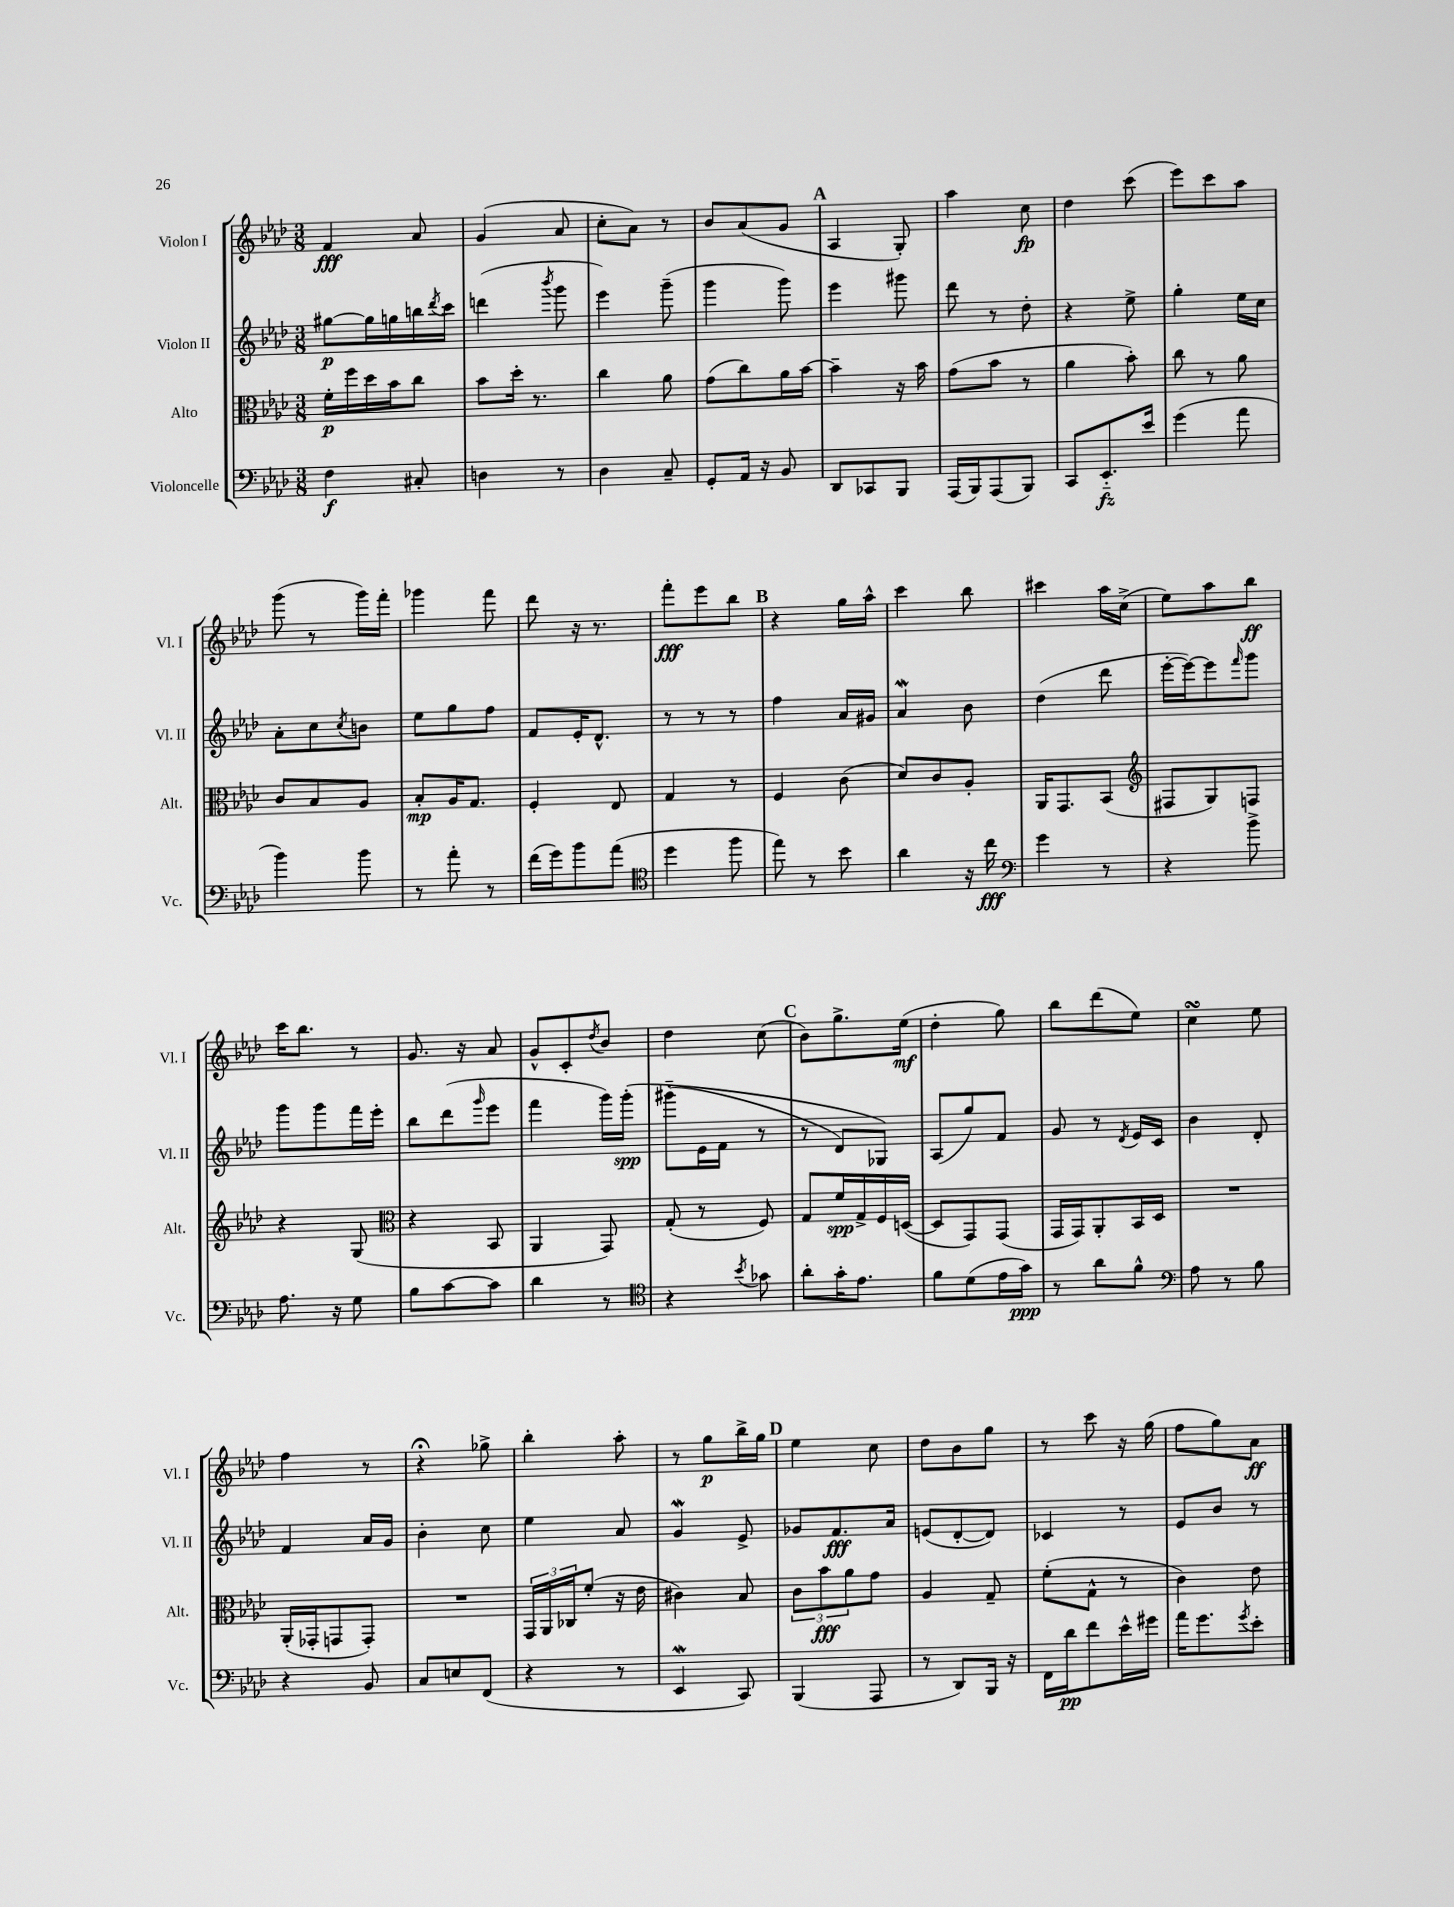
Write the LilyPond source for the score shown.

<<
\new StaffGroup <<
\new Staff = "s0" \with { instrumentName = "Violon I" shortInstrumentName = "Vl. I" } {
    \clef treble \key aes \major \numericTimeSignature \time 3/8
    f'4\fff aes'8 |
    g'4( aes'8 |
    c''8-. aes'8) r8 |
    bes'8 aes'8( g'8 |
    \mark \markup { \bold "A" } aes4 g8-.) |
    aes''4 c''8\fp |
    des''4 c'''8( |
    ees'''8) c'''8 aes''8 |
    g'''8( r8 g'''16) f'''16-. |
    ges'''4 f'''8 |
    des'''8 r16 r8. |
    f'''8-.\fff ees'''8 bes''8 |
    \mark \markup { \bold "B" } r4 g''16 aes''16-^ |
    c'''4 bes''8 |
    cis'''4 aes''16 c''16->( |
    ees''8) aes''8 bes''8\ff |
    c'''16 bes''8. r8 |
    g'8. r16 aes'8 |
    g'8-^ c'8-. \acciaccatura { des''8 } bes'8 |
    des''4 c''8( |
    \mark \markup { \bold "C" } bes'8) g''8.-> ees''16\mf( |
    des''4-. g''8) |
    bes''8 des'''8( ees''8) |
    c''4\turn ees''8 |
    f''4 r8 |
    r4\fermata ges''8-> |
    bes''4-. aes''8-. |
    r8 g''8\p bes''16-> g''16 |
    \mark \markup { \bold "D" } ees''4 c''8 |
    des''8 bes'8 g''8 |
    r8 c'''8 r16 g''16( |
    f''8 g''8) aes'8\ff \bar "|." |
}
\new Staff = "s1" \with { instrumentName = "Violon II" shortInstrumentName = "Vl. II" } {
    \clef treble \key aes \major \numericTimeSignature \time 3/8
    gis''8~\p gis''16 g''16 b''16 \acciaccatura { des'''8 } c'''16 |
    d'''4( \acciaccatura { bes'''8 } g'''8 |
    ees'''4) g'''8--( |
    g'''4 g'''8) |
    \mark \markup { \bold "A" } ees'''4 gis'''8 |
    des'''8 r8 des''8-. |
    r4 ees''8-> |
    g''4-. ees''16 c''16 |
    aes'8-. c''8 \acciaccatura { c''8 } b'8 |
    ees''8 g''8 f''8 |
    f'8 ees'16-. des'8.-^ |
    r8 r8 r8 |
    \mark \markup { \bold "B" } f''4 aes'16 gis'16 |
    aes'4\mordent bes'8 |
    des''4( des'''8 |
    ees'''16~-. ees'''16~) ees'''8 \grace { f'''16 } g'''8 |
    g'''8 g'''8 f'''16 ees'''16-. |
    bes''8 des'''8( \grace { g'''16 } ees'''8 |
    f'''4 g'''16) g'''16-.\spp\( |
    gis'''8-_( ees'16 f'16 r8 |
    \mark \markup { \bold "C" } r8 des'8) ges8\) |
    aes8( g''8) f'8 |
    g'8 r8 \acciaccatura { des'8 } ees'16 c'16 |
    bes'4 des'8-. |
    f'4 aes'16 g'16 |
    bes'4-. c''8 |
    ees''4 aes'8 |
    g'4\mordent ees'8-> |
    \mark \markup { \bold "D" } ges'8 f'8.\fff aes'16 |
    e'8( des'8~-. des'8) |
    ces'4 r8 |
    ees'8 bes'8 r8 \bar "|." |
}
\new Staff = "s2" \with { instrumentName = "Alto" shortInstrumentName = "Alt." } {
    \clef alto \key aes \major \numericTimeSignature \time 3/8
    f'16-.\p f''16 des''16 bes'16 c''8 |
    bes'8 des''16-. r8. |
    c''4 aes'8 |
    g'8( c''8) aes'16 bes'16~ |
    \mark \markup { \bold "A" } bes'4-- r16 bes'16 |
    g'8( bes'8 r8 |
    aes'4 bes'8-.) |
    c''8 r8 aes'8 |
    c'8 bes8 aes8 |
    bes8-.\mp aes16 g8. |
    f4-. ees8 |
    g4 r8 |
    \mark \markup { \bold "B" } f4 c'8( |
    des'8) c'8 aes8-. |
    aes,16 g,8. bes,8( |
    \clef treble fis8 g8) f8 |
    r4 g8( |
    \clef alto r4 bes,8 |
    aes,4 g,8) |
    g8-.( r8 f8) |
    \mark \markup { \bold "C" } g8 f'16\spp g16-> f16 d16~( |
    d8 g,8) g,8( |
    g,16 g,16) aes,8-. bes,16 des16 |
    R4. |
    aes,16-.( ges,16-. g,8 g,8-.) |
    R4. |
    \tuplet 3/2 { g,16 aes,16 ces16 } f'8-.( r16 ees'16 |
    cis'4) bes8 |
    \mark \markup { \bold "D" } \tuplet 3/2 { c'8 bes'8\fff aes'8 } g'8 |
    aes4 g8-- |
    f'8-.( g8-^ r8 |
    c'4) ees'8 \bar "|." |
}
\new Staff = "s3" \with { instrumentName = "Violoncelle" shortInstrumentName = "Vc." } {
    \clef bass \key aes \major \numericTimeSignature \time 3/8
    f4\f cis8-. |
    d4 r8 |
    des4 c8-- |
    g,8-. aes,16 r16 bes,8 |
    \mark \markup { \bold "A" } des,8 ces,8 bes,,8 |
    aes,,16( bes,,16) aes,,8( bes,,8) |
    c,8 ees,8.-_\fz ees'16 |
    g'4( aes'8 |
    bes'4) bes'8 |
    r8 aes'8-. r8 |
    f'16( g'16) bes'8 aes'8( |
    \clef tenor des''4 f''8 |
    \mark \markup { \bold "B" } ees''8) r8 bes'8 |
    aes'4 r16 c''16\fff |
    \clef bass g'4 r8 |
    r4 bes'8-> |
    aes8. r16 g8 |
    bes8 c'8~ c'8 |
    des'4 r8 |
    \clef tenor r4 \acciaccatura { bes'8 } ges'8 |
    \mark \markup { \bold "C" } aes'8-. g'16-. ees'8. |
    f'8 des'8( ees'16 g'16\ppp) |
    r8 aes'8 f'8-^ |
    \clef bass aes8 r8 bes8 |
    r4 bes,8 |
    c8 e8 f,8( |
    r4 r8 |
    ees,4\mordent c,8) |
    \mark \markup { \bold "D" } bes,,4( aes,,8 |
    r8 des,8) bes,,16 r16 |
    f,16 des'16\pp f'8 ees'16-^ gis'16 |
    aes'16 g'8. \acciaccatura { g'8 } ees'8-. \bar "|." |
}
>>
>>
\layout { \context { \Score \remove "Bar_number_engraver" } }
